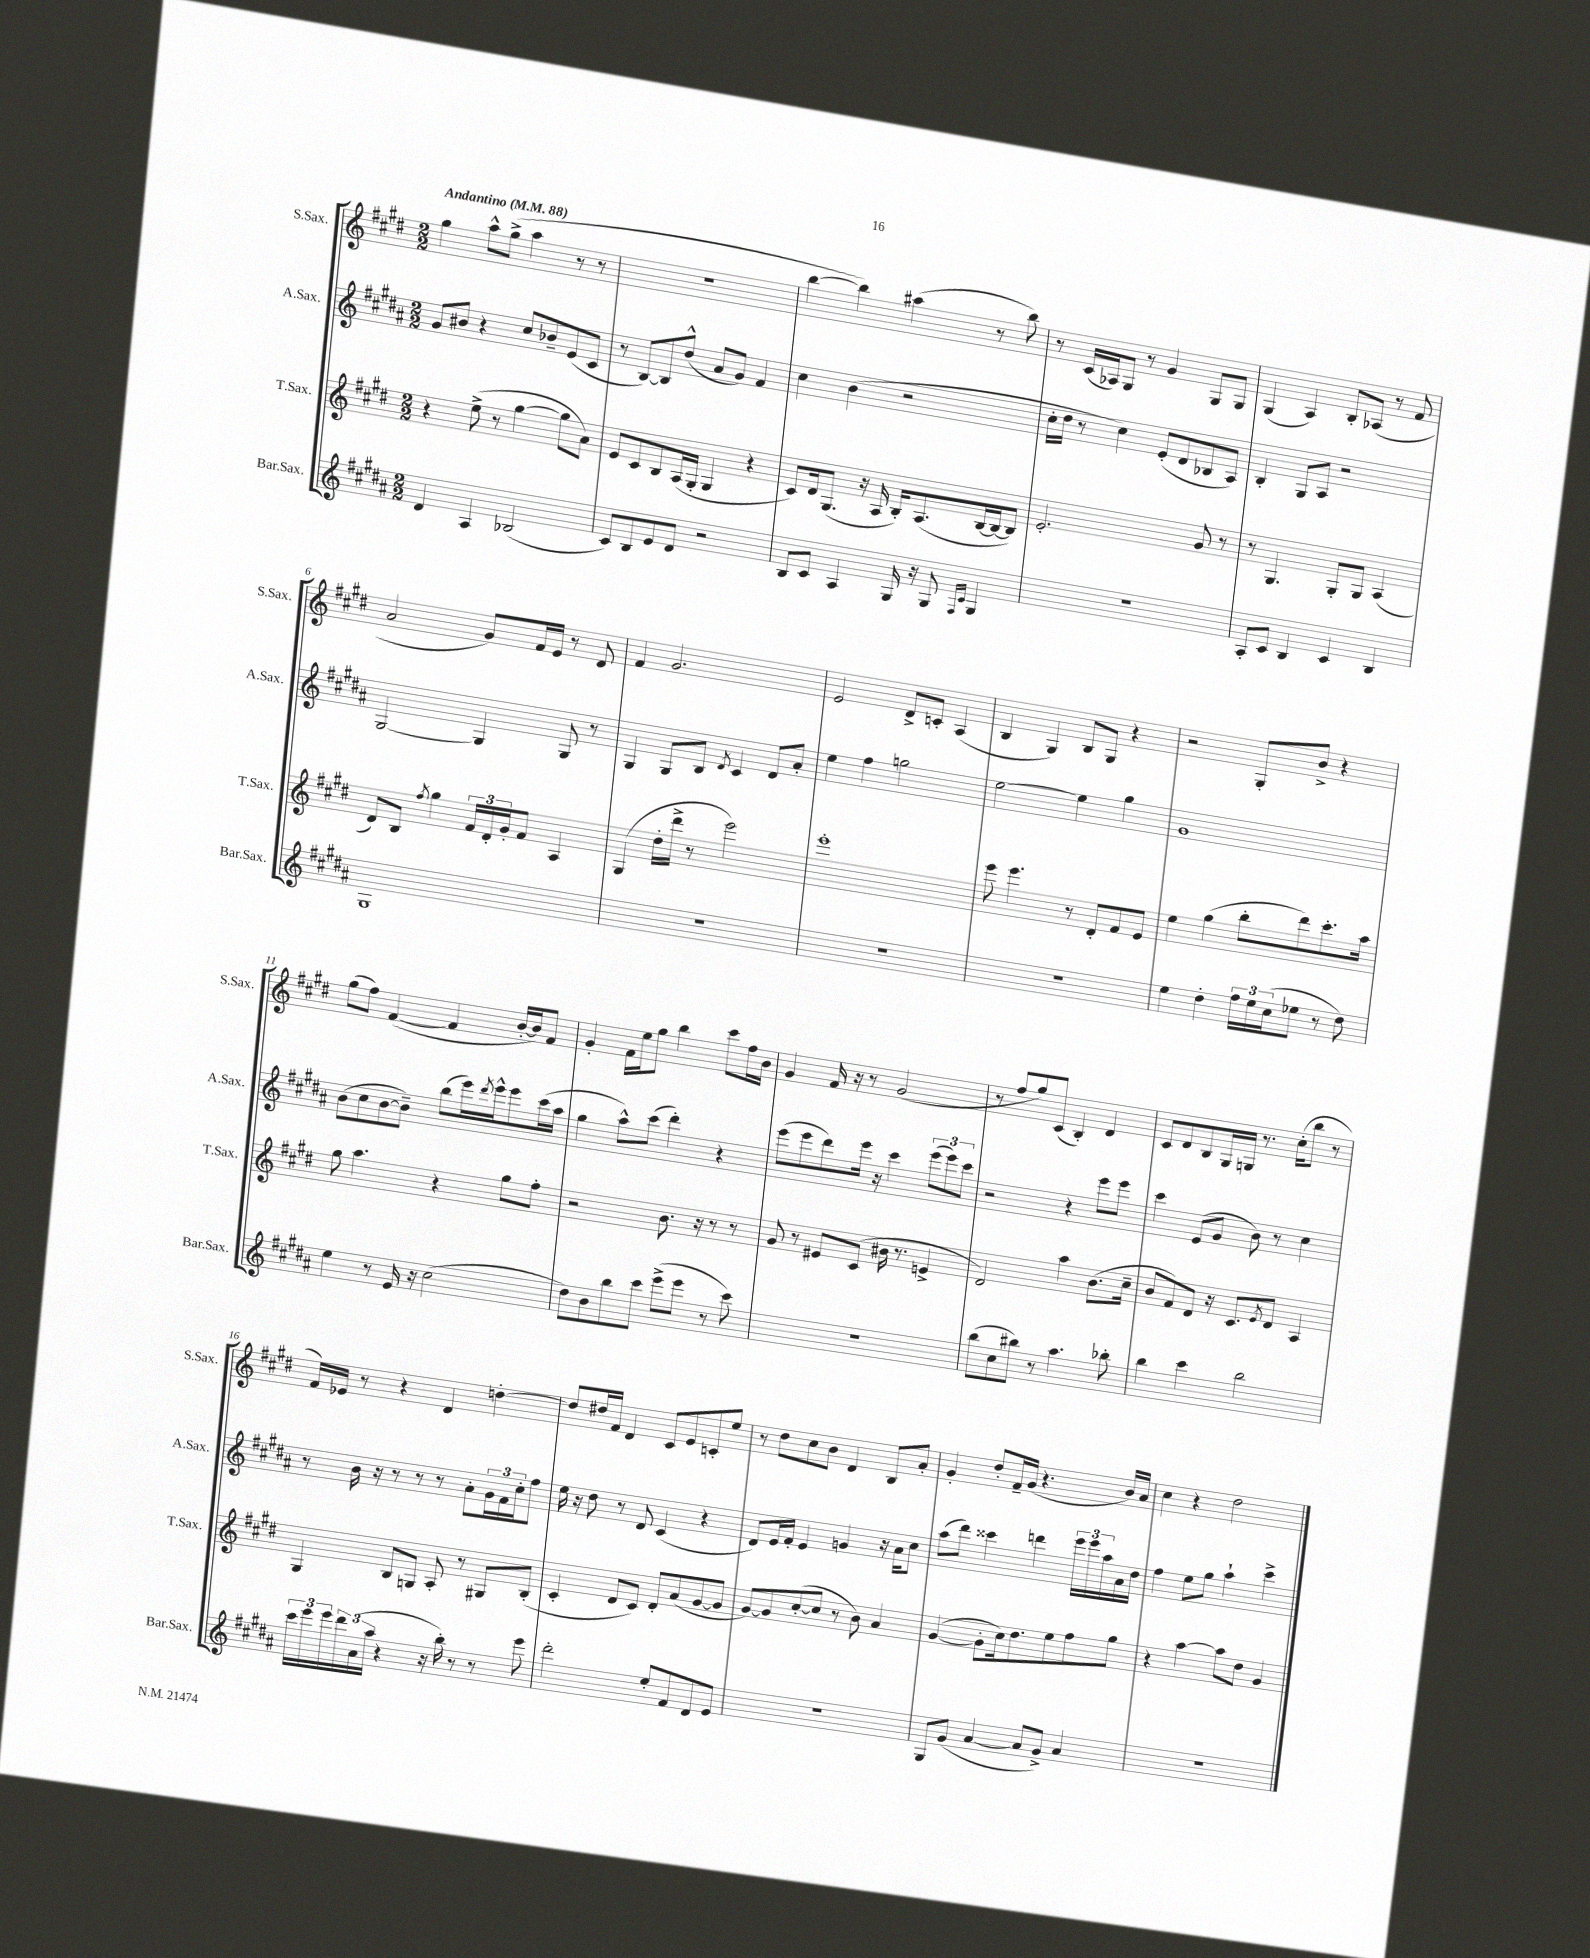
<<
\new StaffGroup <<
\new Staff = "s0" \with { instrumentName = "S.Sax." shortInstrumentName = "S.Sax." } {
    \clef treble \key e \major \numericTimeSignature \time 2/2 \tempo "Andantino" 4 = 88
    gis''4 a''8-^ gis''8->( a''4 r8 r8 |
    r1 |
    b''4~ b''4) ais''4( r8 b''8) |
    r8 cis'16( aes16) gis8 r8 gis'4 gis8 gis8 |
    gis4( a4) b8-. aes8( r8 fis'8 |
    a'2 gis'8) fis'16 e'16 r8 dis'8 |
    fis'4 gis'2. |
    e'2 dis'8-> c'8-. a4( |
    b4 gis4) b8 gis8 r4 |
    r2 gis8-. b'8-> r4 |
    gis''8( fis''8) fis'4~( fis'4 b'16~-. b'16) fis'8 |
    gis'4-. fis'16 e''16 gis''8 b''4 cis'''8 fis''16 b'16 |
    gis'4 fis'16 r16 r8 gis'2( |
    r8 fis''8 gis''8) cis'8( b4-.) dis'4 |
    cis'8 dis'8 b8 gis16 g16 r8. cis''16-.( b''8 r8 |
    fis'16) ees'16 r8 r4 dis'4 d''4~-. |
    d''8 dis''16 fis'16 dis'4 cis'8 e'8 c'8-. e''8 |
    r8 dis''8 cis''8 b'8 dis'4 b8 a'8-. |
    gis'4-. dis''8-. fis'16-- gis'16( r4. b'16) a'16 |
    cis''4 r4 dis''2 \bar "|." |
}
\new Staff = "s1" \with { instrumentName = "A.Sax." shortInstrumentName = "A.Sax." } {
    \clef treble \key b \major \numericTimeSignature \time 2/2
    gis'8 bis'8 r4 cis''8 bes'8-- e'8( cis'8 |
    r8 b8~) b8 dis''8-^( ais'8 gis'8) fis'4 |
    cis''4 b'4( r2 |
    cis''16-. dis''16 r8 cis''4) e'8-.( dis'8 bes8 ais8) |
    b4-. gis8 ais8 r2 |
    gis2~ gis4 gis8 r8 |
    gis4 gis8 b8 \acciaccatura { dis'8 } cis'4 dis'8 ais'8-. |
    e''4 fis''4 g''2 |
    e''2~ e''4 gis''4 |
    gis'1 |
    b'8( cis''8 b'8~ b'8--) b''8( e'''16) \acciaccatura { dis'''8 } e'''16-^ e'''8 cis'''16( ais''16 |
    gis''4 ais''8-^) cis'''8( dis'''4-.) r4 |
    e'''8( e'''8 dis'''8) e'''16 r16 cis'''4 \tuplet 3/2 { e'''8( e'''8) cis'''8 } |
    r2 r4 e'''8 e'''8 |
    cis'''4 e'8( gis'8 b'8) r8 cis''4 |
    r8 b'16 r16 r8 r8 r8 ais'8-. \tuplet 3/2 { gis'16 fis'16 cis''16-. } fis''8 |
    e''16 r16 dis''8 r8 dis'8 cis'4( r4 |
    dis'8) e'16 fis'16-. e'4 g'4 r16 ais'16 cis''8 |
    ais''8( dis'''8) cisis'''4 d'''4 \tuplet 3/2 { e'''16 e'''16 ais''16 } ais'16 dis''16 |
    fis''4 e''8 gis''8 ais''4-! cis'''4-> \bar "|." |
}
\new Staff = "s2" \with { instrumentName = "T.Sax." shortInstrumentName = "T.Sax." } {
    \clef treble \key e \major \numericTimeSignature \time 2/2
    r4 e''8->( r8 gis''4~ gis''8 a'8) |
    e'8 cis'8 b8 a16( gis16-. gis4 r4 |
    cis'8) dis'16 gis8.( r16 a16 b16-.) a8.( b16~ b16~ b8) |
    e'2.-. gis'8 r8 |
    r8 gis4. gis8-. gis8 a4( |
    dis'8) b8 \acciaccatura { fis''8 } gis''4 \tuplet 3/2 { fis'16 dis'16-. gis'16-. } fis'8 a4 |
    gis4( dis''16-. dis'''16-> r8 e'''2) |
    e'''1-. |
    e'''8 e'''4. r8 dis'8-. fis'8 e'8 |
    e''4 gis''4( b''8-. dis'''8) cis'''8.-. a''16 |
    gis''8 a''4. r4 gis''8 fis''8-. |
    r2 b'8. r16 r8 r8 |
    gis'8 r8 eis'8 cis'8( bis'16 r8. e'4-> |
    dis'2) a''4 b'8.( cis''16-- |
    b'8 fis'8) dis'8 r16 cis'8. \acciaccatura { e'8 } dis'8 a4 |
    gis4 b8 g8 a8-. r8 gis8 b8-.( |
    cis'4-. dis'8 cis'8) dis'8-. a'8( gis'8~ gis'8 |
    gis'8~) gis'8 cis''8~-.( cis''8 r8 b'8) a'4 |
    gis'4~( gis'8-. cis''16) dis''8. e''8 fis''8 gis''8 |
    r4 a''4~ a''8 dis''8 gis'4 \bar "|." |
}
\new Staff = "s3" \with { instrumentName = "Bar.Sax." shortInstrumentName = "Bar.Sax." } {
    \clef treble \key b \major \numericTimeSignature \time 2/2
    dis'4 ais4 bes2( |
    cis'8) b8 e'8 dis'8 r2 |
    b8 cis'8 ais4 gis16 r16 gis8 \grace { fis16 cis'16 } gis4 |
    r1 |
    ais8-. cis'8 b4 cis'4 b4 |
    gis1 |
    R1 |
    R1 |
    R1 |
    e''4 dis''4-. \tuplet 3/2 { fis''16 e''16 cis''16( } ees''8 r8 dis''8) |
    e''4 r8 e'16 r16 cis''2( |
    dis''8) b'8 b''8 cis'''8 e'''8->( e'''8 r8 cis'''8) |
    r1 |
    b''8( cis''8 bis''8) r8 ais''4. bes''8-. |
    b''4 cis'''4 b''2 |
    \tuplet 3/2 { cis'''16 e'''16 e'''16 } \tuplet 3/2 { dis'''16 ais'16( ais''16 } r4 r16 b''16-.) r8 r8 e'''8 |
    dis'''2-. e''8-. fis'8 dis'8 e'8 |
    r1 |
    gis8 gis'8( ais'4~ ais'8 gis'8->) ais'4 |
    r1 \bar "|." |
}
>>
>>
